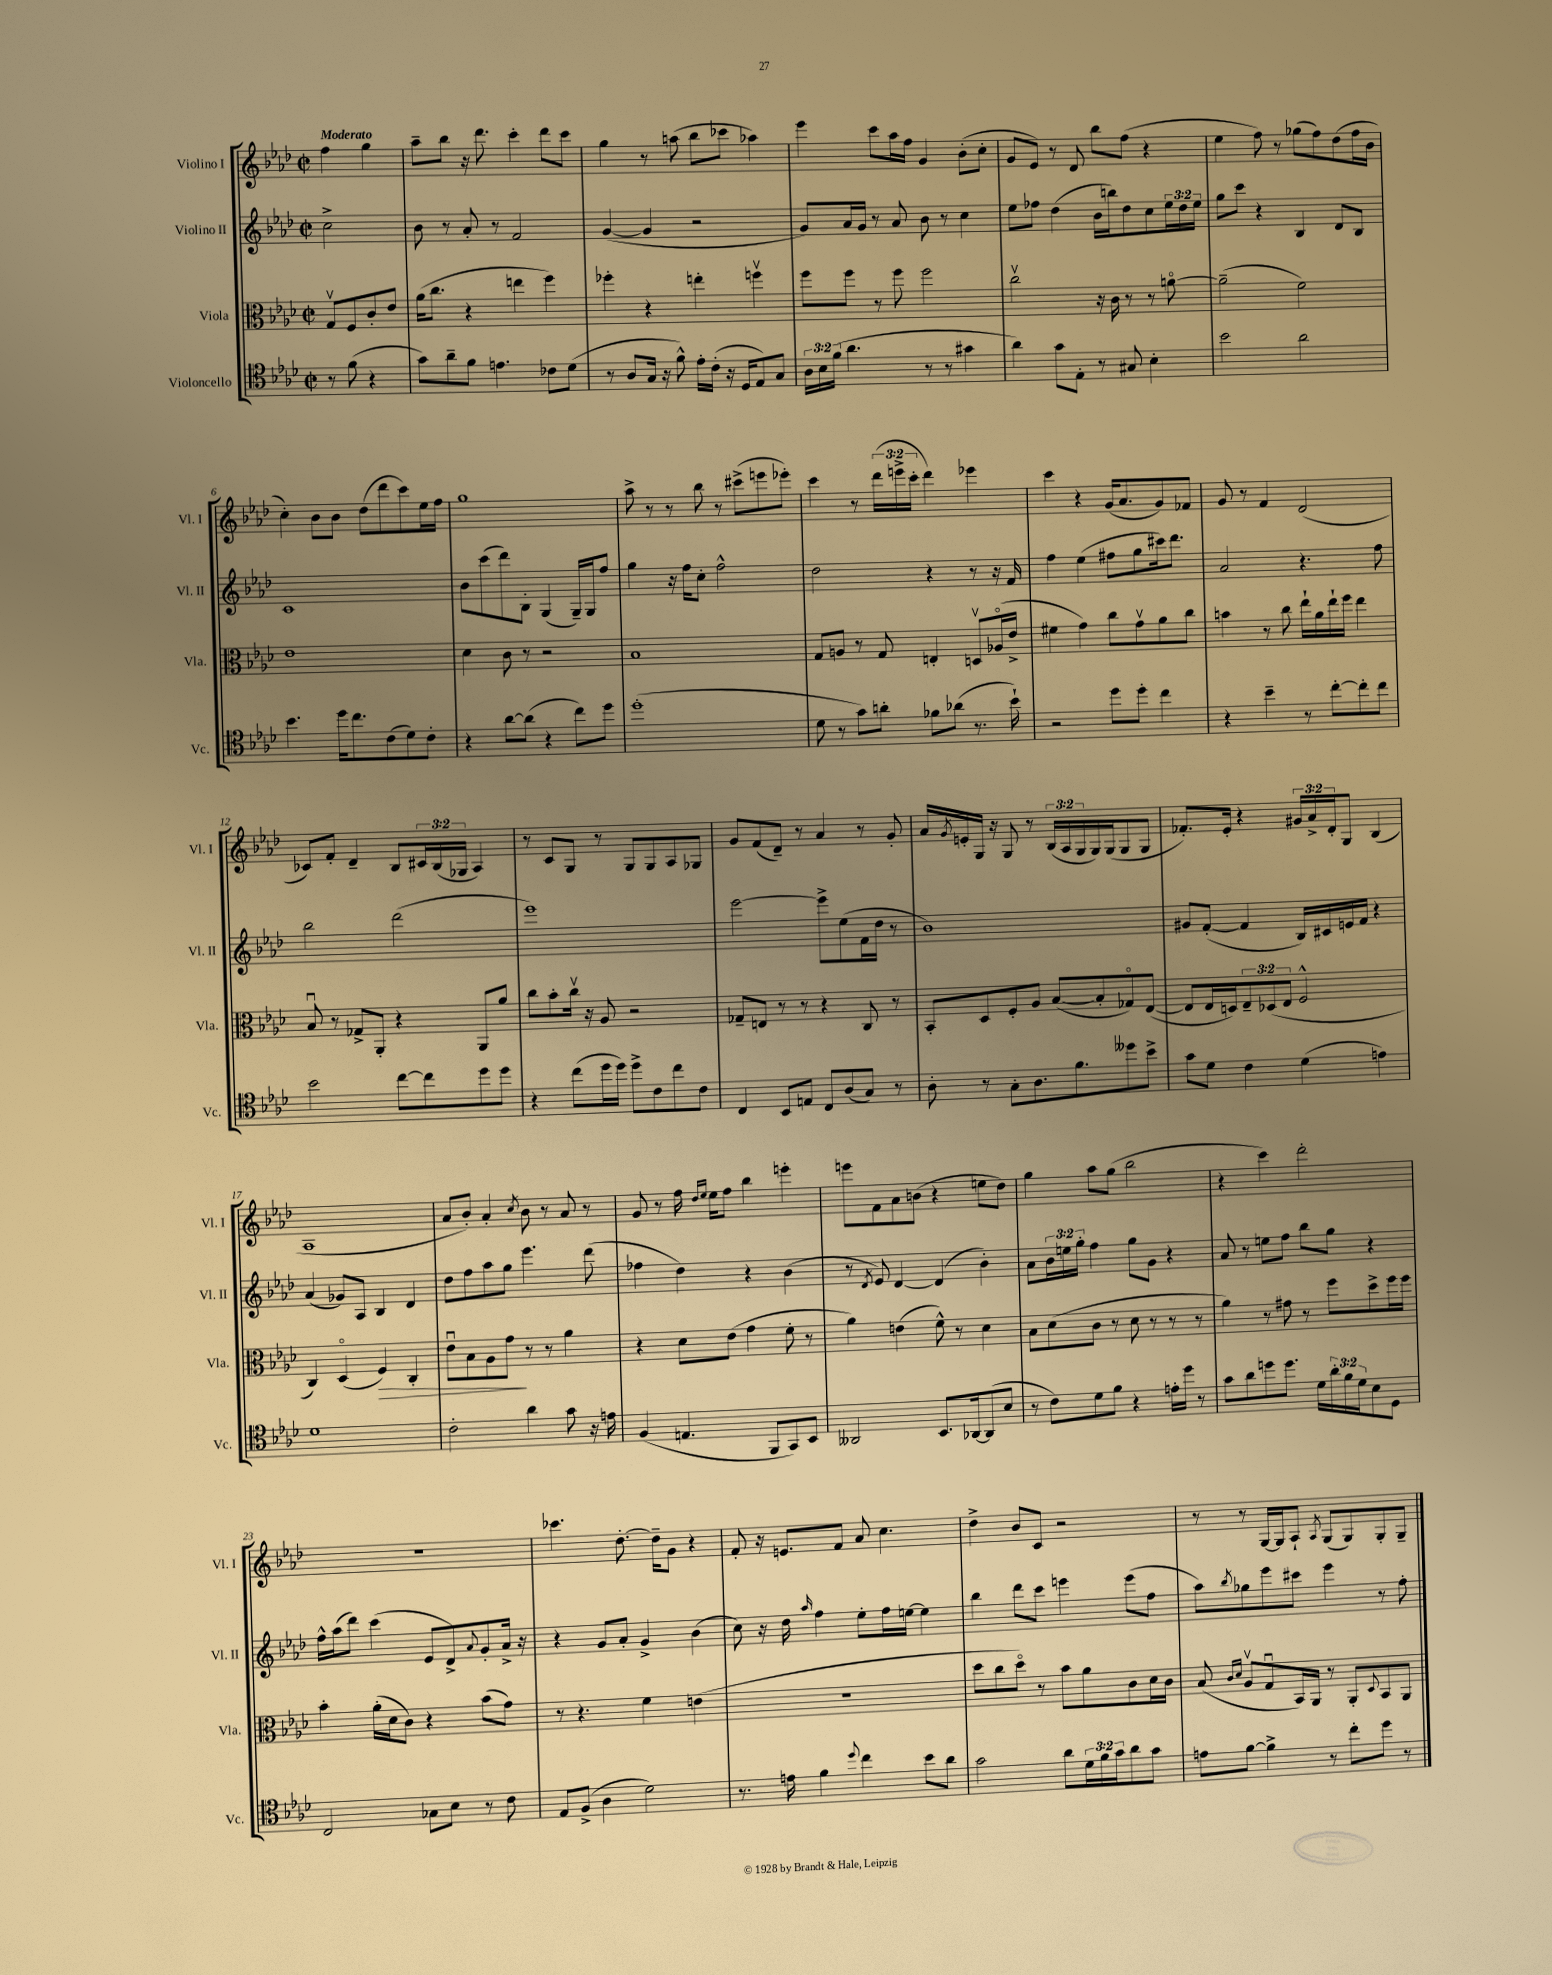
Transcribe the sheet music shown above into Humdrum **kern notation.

**kern	**kern	**kern	**kern
*staff4	*staff3	*staff2	*staff1
*clefC4	*clefC3	*clefG2	*clefG2
*k[b-e-a-d-]	*k[b-e-a-d-]	*k[b-e-a-d-]	*k[b-e-a-d-]
*M2/2	*M2/2	*M2/2	*M2/2
*met(c|)	*met(c|)	*met(c|)	*met(c|)
8r	8Gv	2cc^	4ff
(8f	8F	.	.
4r	8c'	.	4gg
.	8e-	.	.
=	=	=	=
8g)	(16a-	8b-	8aa-~
.	8.cc	.	.
8a-~	.	8r	8bb-
8f	4r	8a-'	16r
.	.	.	8.ddd-
4.e	.	8r	.
.	4ee	2f	4ccc'
8c-	4ff)	.	8ddd-
(8d-	.	.	8ccc
=	=	=	=
8r	4ff-'	([4g	4gg
8A-	.	.	.
16G	4r	4g]	8r
16r	.	.	.
8f^^)	.	.	(8aa
16e-'	4ee'	2r	8bb-
(16c'	.	.	.
16r	.	.	8ccc-
16D-	.	.	.
8E-)	4ffv	.	4aa-)
8G	.	.	.
=	=	=	=
24A-	8ff	8g)	4eee-
24B-	.	.	.
(24f	.	.	.
4.a-	8ff	16a-	.
.	.	16g	.
.	8r	8r	8ccc
.	8ff	8a-	16aa-
.	.	.	16ff
8r	2ff	8b-	4g
8r	.	8r	.
4g#	.	4cc	(8b-'
.	.	.	8cc'
=	=	=	=
4a-)	2ccv	8ee-	8g
.	.	8ff-	8e-)
8g	.	(4dd-	8r
8E-'	.	.	8d-
8r	16r	16b-	8bb-
.	16c	16bb)	.
8G#	8r	8dd-	(8ff
4B-'	8r	8cc	4r
.	[8ao	24ee-	.
.	.	24dd-	.
.	.	24ee-	.
=	=	=	=
2b-	(2a~]	8gg	4ee-
.	.	8ccc	.
.	.	4r	8ff)
.	.	.	8r
2a-	2f)	4B-	(8gg-
.	.	.	8ff)
.	.	8d-	(8dd-
.	.	8B-	16ff
.	.	.	16b-
=	=	=	=
4.b-	1e-	1c	4cc')
.	.	.	8b-
16dd-	.	.	8b-
8.cc	.	.	.
.	.	.	(8dd-
(8c	.	.	8ddd-
8d-)	.	.	8ccc)
8c'	.	.	16ee-
.	.	.	16ff
=	=	=	=
4r	4d-	8b-	1gg
.	.	(8ccc	.
[8a-	8c	8ddd-)	.
(8a-]	8r	8B-'	.
4r	2r	(4G	.
8cc)	.	16G~)	.
.	.	16G	.
8dd-	.	8ff	.
=	=	=	=
(1dd-'	1B-	4gg	8aa-^
.	.	.	8r
.	.	16r	8r
.	.	16ff	.
.	.	8cc'	8bb-
.	.	2ff^^	8r
.	.	.	(8ccc#^
.	.	.	8eee
.	.	.	8eee-')
=	=	=	=
8d-	8G	2dd-	4ccc
8r	8A	.	.
8g)	8r	.	8r
8a'	8G	.	(24ddd-
.	.	.	24eee^
.	.	.	24ccc'
8f-	4E'	4r	4ddd-)
(8a-	.	.	.
8.r	8Dv	8r	4eee-
.	(16A-o	16r	.
16b-`)	16e-^	16f	.
=	=	=	=
2r	4f#	4ff	4ccc
.	4g)	(4ee-	4r
8dd-	8cc	8ff#	(16g
.	.	.	8.a-
8dd-'	8gv	8gg	.
4cc	8a-	16ccc#)	8g)
.	.	8.ddd-	.
.	8cc	.	8f-
=	=	=	=
4r	4b	2a-	8g
.	.	.	8r
4b-~	8r	.	4f
.	8cc	.	.
8r	16ee-`	4.r	(2d-
.	16a-	.	.
[8cc'	16ee-`	.	.
.	16ff	.	.
8cc']	4ee-	.	.
8cc	.	8ff	.
=	=	=	=
2b-	8B-u	2bb-	8c-)
.	8r	.	8f'
.	8G-^	.	4d-~
.	8AA-'	.	.
[8cc	4r	(2ddd-	8B-
8cc]	.	.	24c#
.	.	.	(24B-
.	.	.	24G-
8dd-	8AA-	.	4A-)
8dd-	8a-	.	.
=	=	=	=
4r	8cc	1eee-)	8r
.	8b-'	.	8c
(8cc	16ccv	.	8G
.	16r	.	.
16dd-	8A-	.	8r
16dd-)	.	.	.
8dd-^	2r	.	8G
8c	.	.	8G
8cc	.	.	8A-
8c	.	.	8G-
=	=	=	=
4C	8G-~	[2eee-	8g
.	8E	.	(8f
8BB-	8r	.	8d-~)
8E	8r	.	8r
8C	4r	8eee-^]	4a-
(8A-	.	(8ee-	.
8G)	8C	16f	8r
.	.	16dd-	.
8r	8r	8r	8g'
=	=	=	=
8A-'	8BB-'	1b-)	16a-
.	.	.	8qg
.	.	.	16e'
8r	8D-	.	16G
.	.	.	16r
8G'	8F'	.	8G
8.A-	8A-	.	8r
.	([8B-	.	(24B-
.	.	.	24A-
8.f	.	.	.
.	.	.	24G
.	8B-']	.	16G)
.	.	.	(16G
8dd--	8G-o)	.	8G
8b-^	([8E-	.	8G
=	=	=	=
8g	8E-]	8g#	8.f-')
8d-	16E-	([8f'	.
.	16D)	.	16e-'
4c	12E-~	4f]	4r
.	(12D-	.	.
.	12E-	.	.
(4d-	2F^^	16B-)	24g#
.	.	.	24a-^
.	.	16c#	.
.	.	.	24d-'
.	.	16e	8G
.	.	16f	.
4e)	.	4r	(4B-
=	=	=	=
1d-	4C)	(4a-	1A-
.	(4D-o	8g-)	.
.	.	8A-	.
.	4F)	4B-	.
.	4C'	4d-	.
=	=	=	=
2c'	8e-u	8dd-	8a-
.	8B-	8ff	8b-')
.	8A-	8aa-	4a-'
.	8g	8gg	.
.	.	.	8qcc
4a-	8r	4.eee-	8b-
.	8r	.	8r
8g	4a-	.	8a-
16r	.	(8ddd-	8r
16e	.	.	.
=	=	=	=
(4F	4r	4ff-	8g
.	.	.	8r
4.E	8d-	4dd-)	16ff
.	.	.	16qqdd-
.	.	.	16qqee-
.	.	.	16ee-
.	(8e-	.	8ff
.	4g	4r	4bb-
8FF	.	.	.
8GG)	8f'	(4b-	4eee'
8BB-	8r	.	.
=	=	=	=
2AA--	4a-)	8r	8eee
.	.	8qd-	.
.	.	8e-)	8f
.	(4e	[4d-	8a-
.	.	.	(8b
8.BB-	8f^^)	(4d-]	4r
.	8r	.	.
[16AA-	.	.	.
(8AA-]	4d-	4b-')	8ee
8B-	.	.	8dd-)
=	=	=	=
8r	8B-	8a-	4gg
8c)	(8d-	24b-	.
.	.	24ee	.
.	.	24gg'	.
8d-	8c	4ff	8aa-
8f	8r	.	(8gg
4r	8d-	8gg	2bb-
.	8r	8g	.
16e'	8r	4r	.
16dd-	.	.	.
8r	8r	.	.
=	=	=	=
8g	4a-)	8a-	4r
8a-	.	8r	.
8dd	8r	8ee	4ccc)
8.dd	8g#	8ff	.
.	8r	8bb-	2ddd-'
16d-	.	.	.
24a-'	8ff	8gg	.
24f	.	.	.
24d-	.	.	.
8B-	8dd-^	4r	.
8D-	16ff	.	.
.	16ff	.	.
=	=	=	=
2C	4b-'	16ff^^	1r
.	.	(16aa-	.
.	.	8ddd-)	.
.	(16a-'	(4ccc	.
.	16d-	.	.
.	8c)	.	.
8G-	4r	8e-	.
8B-	.	8d-^)	.
.	.	8qqa-	.
8r	(8b-	8g'	.
8c	8g)	16a-^	.
.	.	16r	.
=	=	=	=
8E-	8r	4r	4.ccc-
(8F^	4.r	.	.
4A-	.	8g	.
.	.	8a-'	[8.dd-'
2d-)	4f	4g^	.
.	.	.	16dd-~]
.	.	.	8g
.	(4e	(4b-	4r
=	=	=	=
8.r	1r	8cc)	8f'
.	.	16r	16r
16e	.	16dd-	8.e
.	.	16qqaa-	.
4f	.	4ff	.
.	.	.	8f
8qqdd-	.	.	.
4cc	.	8ee-'	8a-
.	.	16ff	4.cc
.	.	[16ee	.
8b-	.	4ee]	.
8a-	.	.	.
=	=	=	=
2g	8dd-	4bb-	4dd-^
.	8cc	.	.
.	8dd-o)	8ddd-	8b-
.	8r	8ccc	8c
8a-	8b-	4eee	2r
24d-	8a-	.	.
24f	.	.	.
24g	.	.	.
8a-	8c	(8eee	.
8g	16d-	8ff	.
.	16c	.	.
=	=	=	=
8e	(8B-	8aa-)	8r
.	16qqc	.	.
.	16qqd-	8qbb-	.
[8f	8A-v	8gg-	8r
4f^]	8Gu	8eee-	[16G
.	.	.	16G]
.	16BB-)	8ccc#	8A-`
.	16AA-	.	.
.	.	.	8qA-
8r	8r	4eee-	(8G
8cc'	8AA-'	.	8G)
.	8qqD-	.	.
8dd-	8BB-	8r	8G'
8r	8AA-	8ff'	8G~
==	==	==	==
*-	*-	*-	*-
